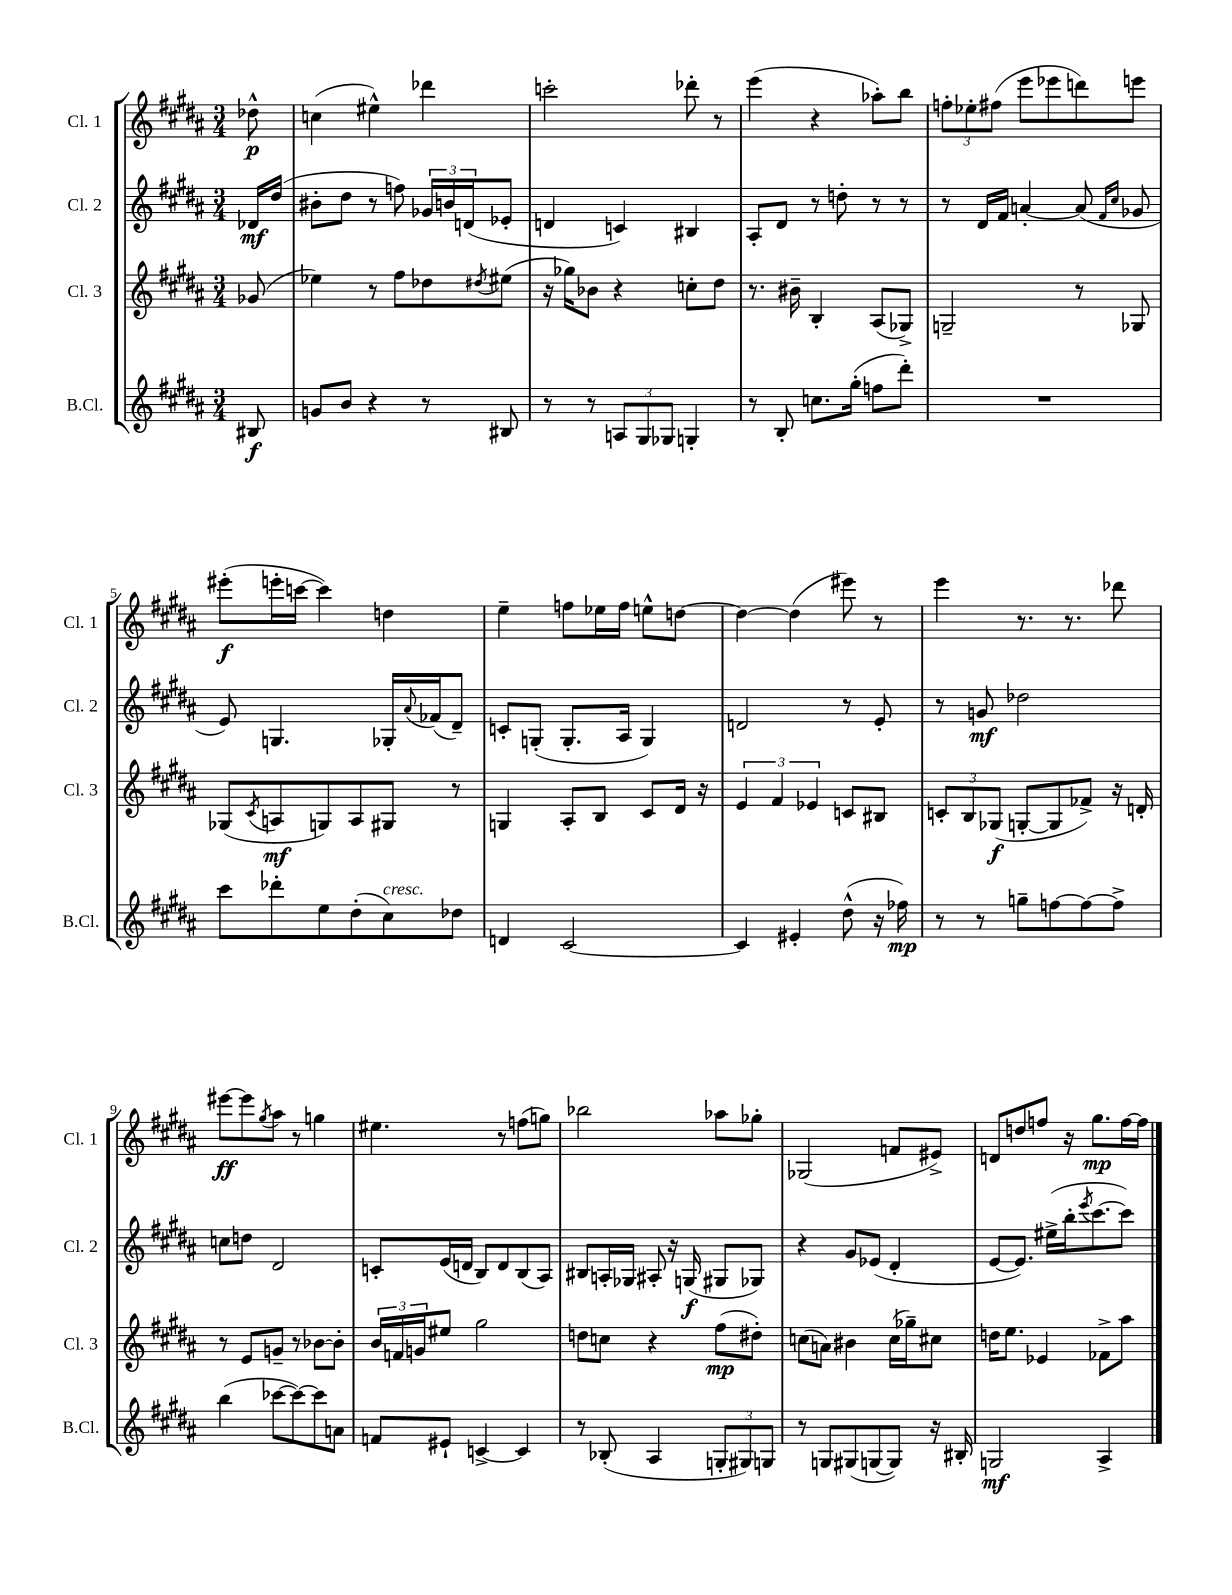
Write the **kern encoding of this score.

**kern	**kern	**kern	**kern
*staff4	*staff3	*staff2	*staff1
*clefG2	*clefG2	*clefG2	*clefG2
*k[f#c#g#d#a#]	*k[f#c#g#d#a#]	*k[f#c#g#d#a#]	*k[f#c#g#d#a#]
*M3/4	*M3/4	*M3/4	*M3/4
8B#	(8g-	16d-	8dd-^^
.	.	(16dd#	.
=	=	=	=
8g	4ee-)	8b#'	(4cc
8b	.	8dd#	.
4r	8r	8r	4ee#^^)
.	8ff#	8ff)	.
8r	8dd-	24g-	4ddd-
.	.	24b	.
.	.	(24d	.
.	8qdd#	.	.
8B#	(8ee#	8e-'	.
=	=	=	=
8r	16r	4d	2ccc'
.	16gg-)	.	.
8r	8b-	.	.
12A	4r	4c)	.
12G#	.	.	.
12G-	.	.	.
4G'	8cc'	4B#	8ddd-'
.	8dd#	.	8r
=	=	=	=
8r	8.r	8A#'	(4eee
8B'	.	8d#	.
.	16b#~	.	.
8.cc	4B'	8r	4r
.	.	8dd'	.
(16gg#'	.	.	.
8ff	(8A#	8r	8aa-')
8ddd#')	8G-^)	8r	8bb
=	=	=	=
2.r	2G~	8r	12ff'
.	.	.	12ee-'
.	.	16d#	.
.	.	.	(12ff#
.	.	16f#	.
.	.	[4a'	8eee
.	.	.	8eee-
.	8r	(8a]	8ddd)
.	.	16qqf#	.
.	.	16qqcc#	.
.	8G-	8g-	8eee
=	=	=	=
8ccc#	(8G-	8e)	(8eee#'
.	8qc#	.	.
8ddd-'	8A	4.G	16eee'
.	.	.	[16ccc
8ee	8G)	.	4ccc])
(8dd#'	8A	.	.
8cc#)	8G#	16G-'	4dd
.	.	8qqa#	.
.	.	(16f-	.
8dd-	8r	8d#~)	.
=	=	=	=
4d	4G	8c'	4ee~
.	.	(8G'	.
[2c#	8A#'	8.G'	8ff
.	8B	.	16ee-
.	.	16A#	16ff
.	8c#	4G)	8ee^^
.	16d#	.	[8dd
.	16r	.	.
=	=	=	=
4c#]	6e	2d	4dd_
.	6f#	.	.
4e#'	.	.	(4dd]
.	6e-	.	.
(8dd#^^	8c	8r	8eee#)
16r	8B#	8e'	8r
16ff-)	.	.	.
=	=	=	=
8r	12c'	8r	4eee
.	12B	.	.
8r	.	8g	.
.	(12G-	.	.
8gg~	[8G'	2dd-	8.r
[8ff	8G]	.	.
.	.	.	8.r
8ff_	8f-^)	.	.
8ff^]	16r	.	8ddd-
.	16d'	.	.
=	=	=	=
(4bb	8r	8cc	[8eee#
.	8e	8dd	8eee#]
.	.	.	8qgg#
[8ccc-	8g~	2d#	8aa#
8ccc-_)	8r	.	8r
8ccc-]	[8b-	.	4gg
8a	8b-']	.	.
=	=	=	=
8f	24b	8c'	4.ee#
.	24f	.	.
.	24g	.	.
8e#`	8ee#	(16e	.
.	.	16d	.
[4c^	2gg#	8B)	.
.	.	8d	8r
4c]	.	(8B	(8ff
.	.	8A#)	8gg)
=	=	=	=
8r	8dd	8B#	2bb-
(8B-'	8cc	16A'	.
.	.	16G-	.
4A#	4r	8A#'	.
.	.	16r	.
.	.	(16G	.
12G'	(8ff#	8G#	8aa-
12G#)	.	.	.
.	8dd#')	8G-)	8gg-'
12G	.	.	.
=	=	=	=
8r	(8cc	4r	(2G-
8G	8a)	.	.
(8G#	4b#	8g#	.
[8G	.	(8e-	.
8G])	(16cc	4d#'	8f
.	16gg-~)	.	.
16r	8cc#	.	8e#^)
16B#'	.	.	.
=	=	=	=
2G	16dd	[8e	8d
.	8.ee	.	.
.	.	8.e])	8dd
.	4e-	.	8ff
.	.	(16ee#^	.
.	.	16bb'	16r
.	.	8qeee	.
.	.	[8.ccc#	8.gg#
4A#^	8f-^	.	.
.	8aa#	8ccc#])	[16ff
.	.	.	16ff]
==	==	==	==
*-	*-	*-	*-
